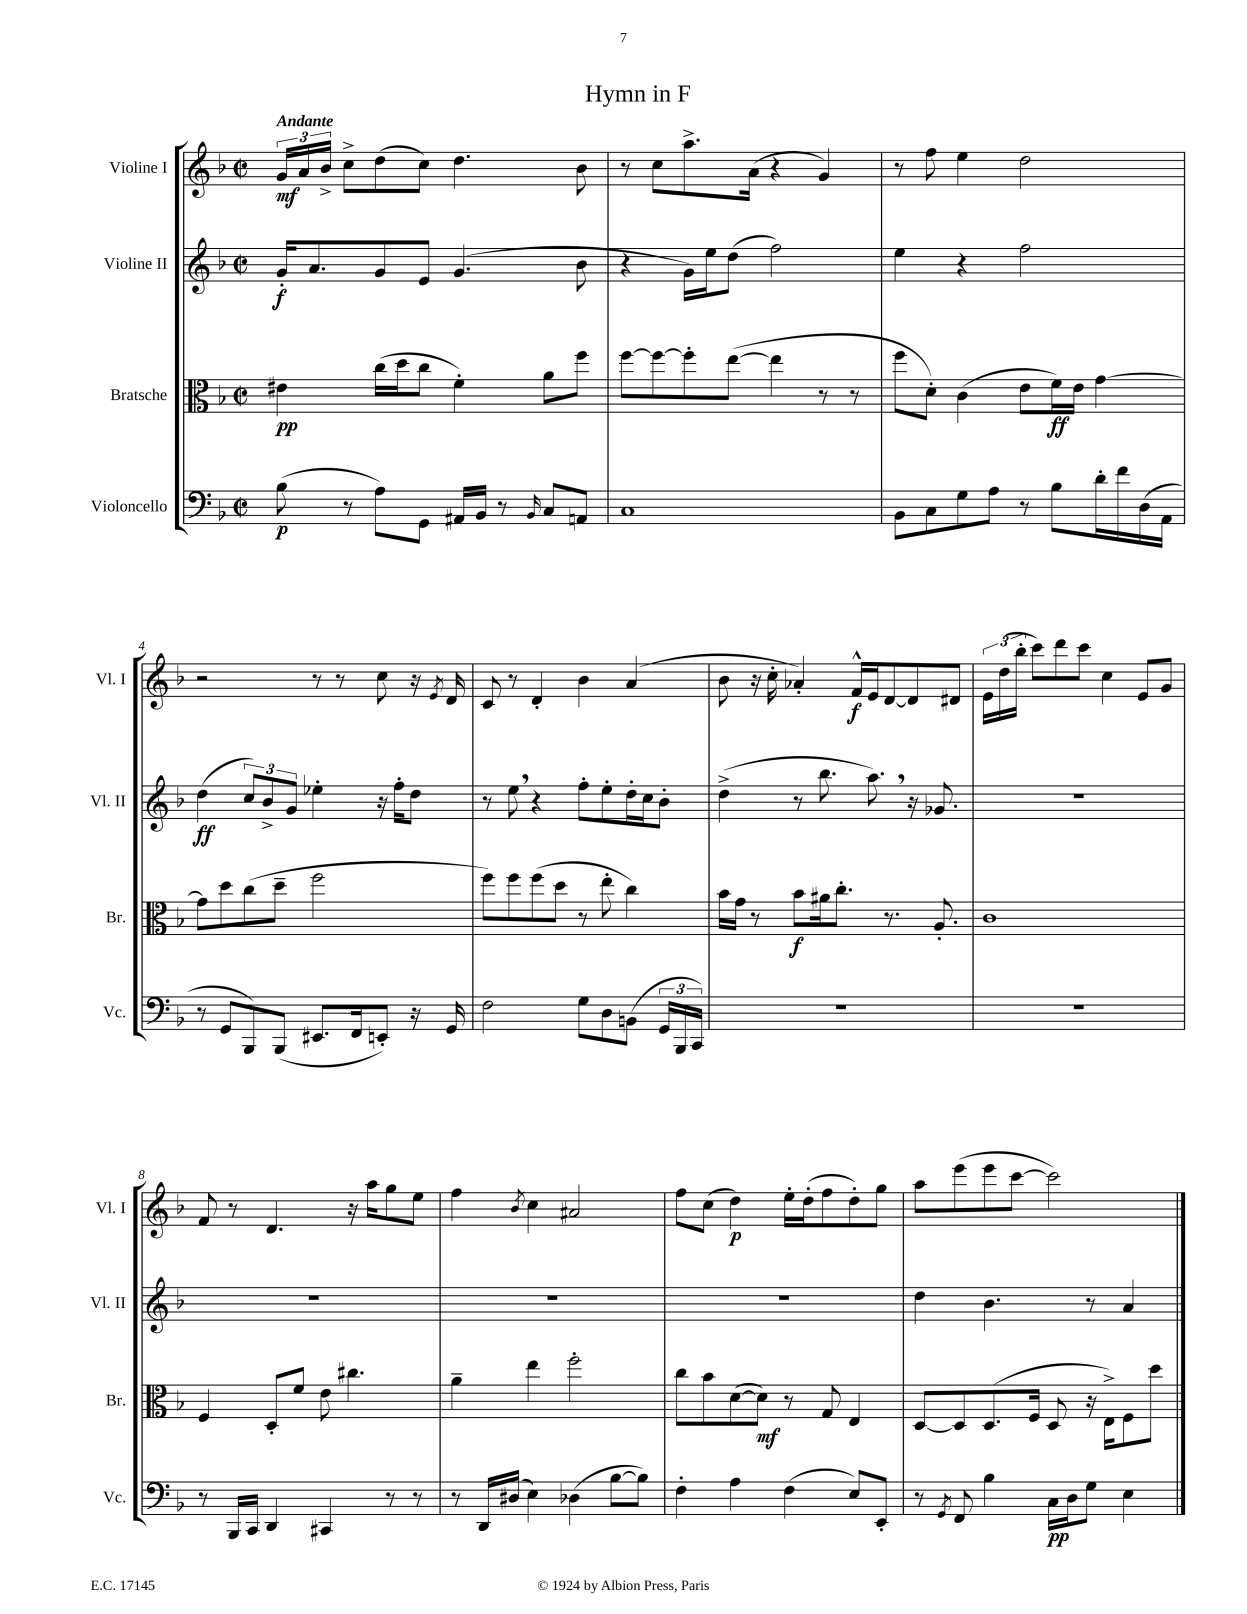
\header { title = "Hymn in F" }
<<
\new StaffGroup <<
\new Staff = "s0" \with { instrumentName = "Violine I" shortInstrumentName = "Vl. I" } {
    \clef treble \key f \major \defaultTimeSignature \time 2/2 \tempo "Andante"
    \autoBeamOff \tuplet 3/2 { g'16[\mf a'16 bes'16]-> } c''8[-> d''8( c''8]) d''4. bes'8 |
    r8 c''8[ a''8.-> a'16]( r4 g'4) |
    r8 f''8 e''4 d''2 |
    r2 r8 r8 c''8 r16 \acciaccatura { e'8 } d'16 |
    c'8 r8 d'4-. bes'4 a'4( |
    bes'8 r16 c''16-. aes'4-.) f'16[-^\f e'16 d'8~ d'8 dis'8] |
    \tuplet 3/2 { e'16[ d''16( bes''16]-. } c'''8[) d'''8 c'''8] c''4 e'8[ g'8] |
    f'8 r8 d'4. r16 a''16[ g''8 e''8] |
    f''4 \acciaccatura { bes'8 } c''4 ais'2 |
    f''8[ c''8]( d''4\p) e''16[-. d''16-.( f''8 d''8-.) g''8] |
    a''8[ e'''8( e'''8 c'''8]~ c'''2) \bar "|." |
}
\new Staff = "s1" \with { instrumentName = "Violine II" shortInstrumentName = "Vl. II" } {
    \clef treble \key f \major \defaultTimeSignature \time 2/2
    \autoBeamOff g'16[-.\f a'8. g'8 e'8] g'4.( bes'8 |
    r4 g'16[) e''16 d''8]( f''2) |
    e''4 r4 f''2 |
    d''4\ff( \tuplet 3/2 { c''8[) bes'8-> g'8] } ees''4-. r16 f''16[-. d''8] |
    r8 e''8 \breathe r4 f''8[-. e''8-. d''16-. c''16 bes'8]-. |
    d''4->( r8 bes''8. a''8.) \breathe r16 ges'8. |
    R1 |
    R1 |
    R1 |
    R1 |
    d''4 bes'4. r8 a'4 \bar "|." |
}
\new Staff = "s2" \with { instrumentName = "Bratsche" shortInstrumentName = "Br." } {
    \clef alto \key f \major \defaultTimeSignature \time 2/2
    \autoBeamOff eis'4\pp c''16[( d''16 c''8] f'4-.) a'8[ f''8] |
    f''8[~ f''8~ f''8-. e''8]~( e''4 r8 r8 |
    f''8[ d'8]-.) c'4( e'8[ f'16\ff) e'16] g'4~ |
    g'8[ d''8 c''8( d''8]-- f''2 |
    f''8[) f''8 f''8( d''8] r8 e''8-. c''4) |
    bes'16[ g'16] r8 bes'8[\f ais'16 c''8.]-. r8. a8.-. |
    c'1 |
    f4 d8[-. f'8] e'8 cis''4. |
    a'4-- e''4 f''2-. |
    c''8[ bes'8 d'8~( d'8]\mf) r8 g8 e4 |
    d8[~ d8 d8.( f16] d8 r16 e16[->) f8 d''8] \bar "|." |
}
\new Staff = "s3" \with { instrumentName = "Violoncello" shortInstrumentName = "Vc." } {
    \clef bass \key f \major \defaultTimeSignature \time 2/2
    \autoBeamOff bes8\p( r8 a8[) g,8] ais,16[ bes,16] r8 \grace { bes,16 } c8[ a,8] |
    c1 |
    bes,8[ c8 g8 a8] r8 bes8[ d'16-. f'16 d16( a,16] |
    r8 g,8[ bes,,8) bes,,8]( eis,8.[ f,16 e,8]-.) r16 g,16 |
    f2 g8[ d8 b,8]( \tuplet 3/2 { g,16[ bes,,16 c,16]) } |
    R1 |
    R1 |
    r8 bes,,16[ c,16] d,4 cis,4 r8 r8 |
    r8 d,16[ dis16]( e4) des4( bes8[~ bes8]) |
    f4-. a4 f4( e8[) e,8]-. |
    r8 \acciaccatura { g,8 } f,8 bes4 c16[\pp d16 g8] e4 \bar "|." |
}
>>
>>
